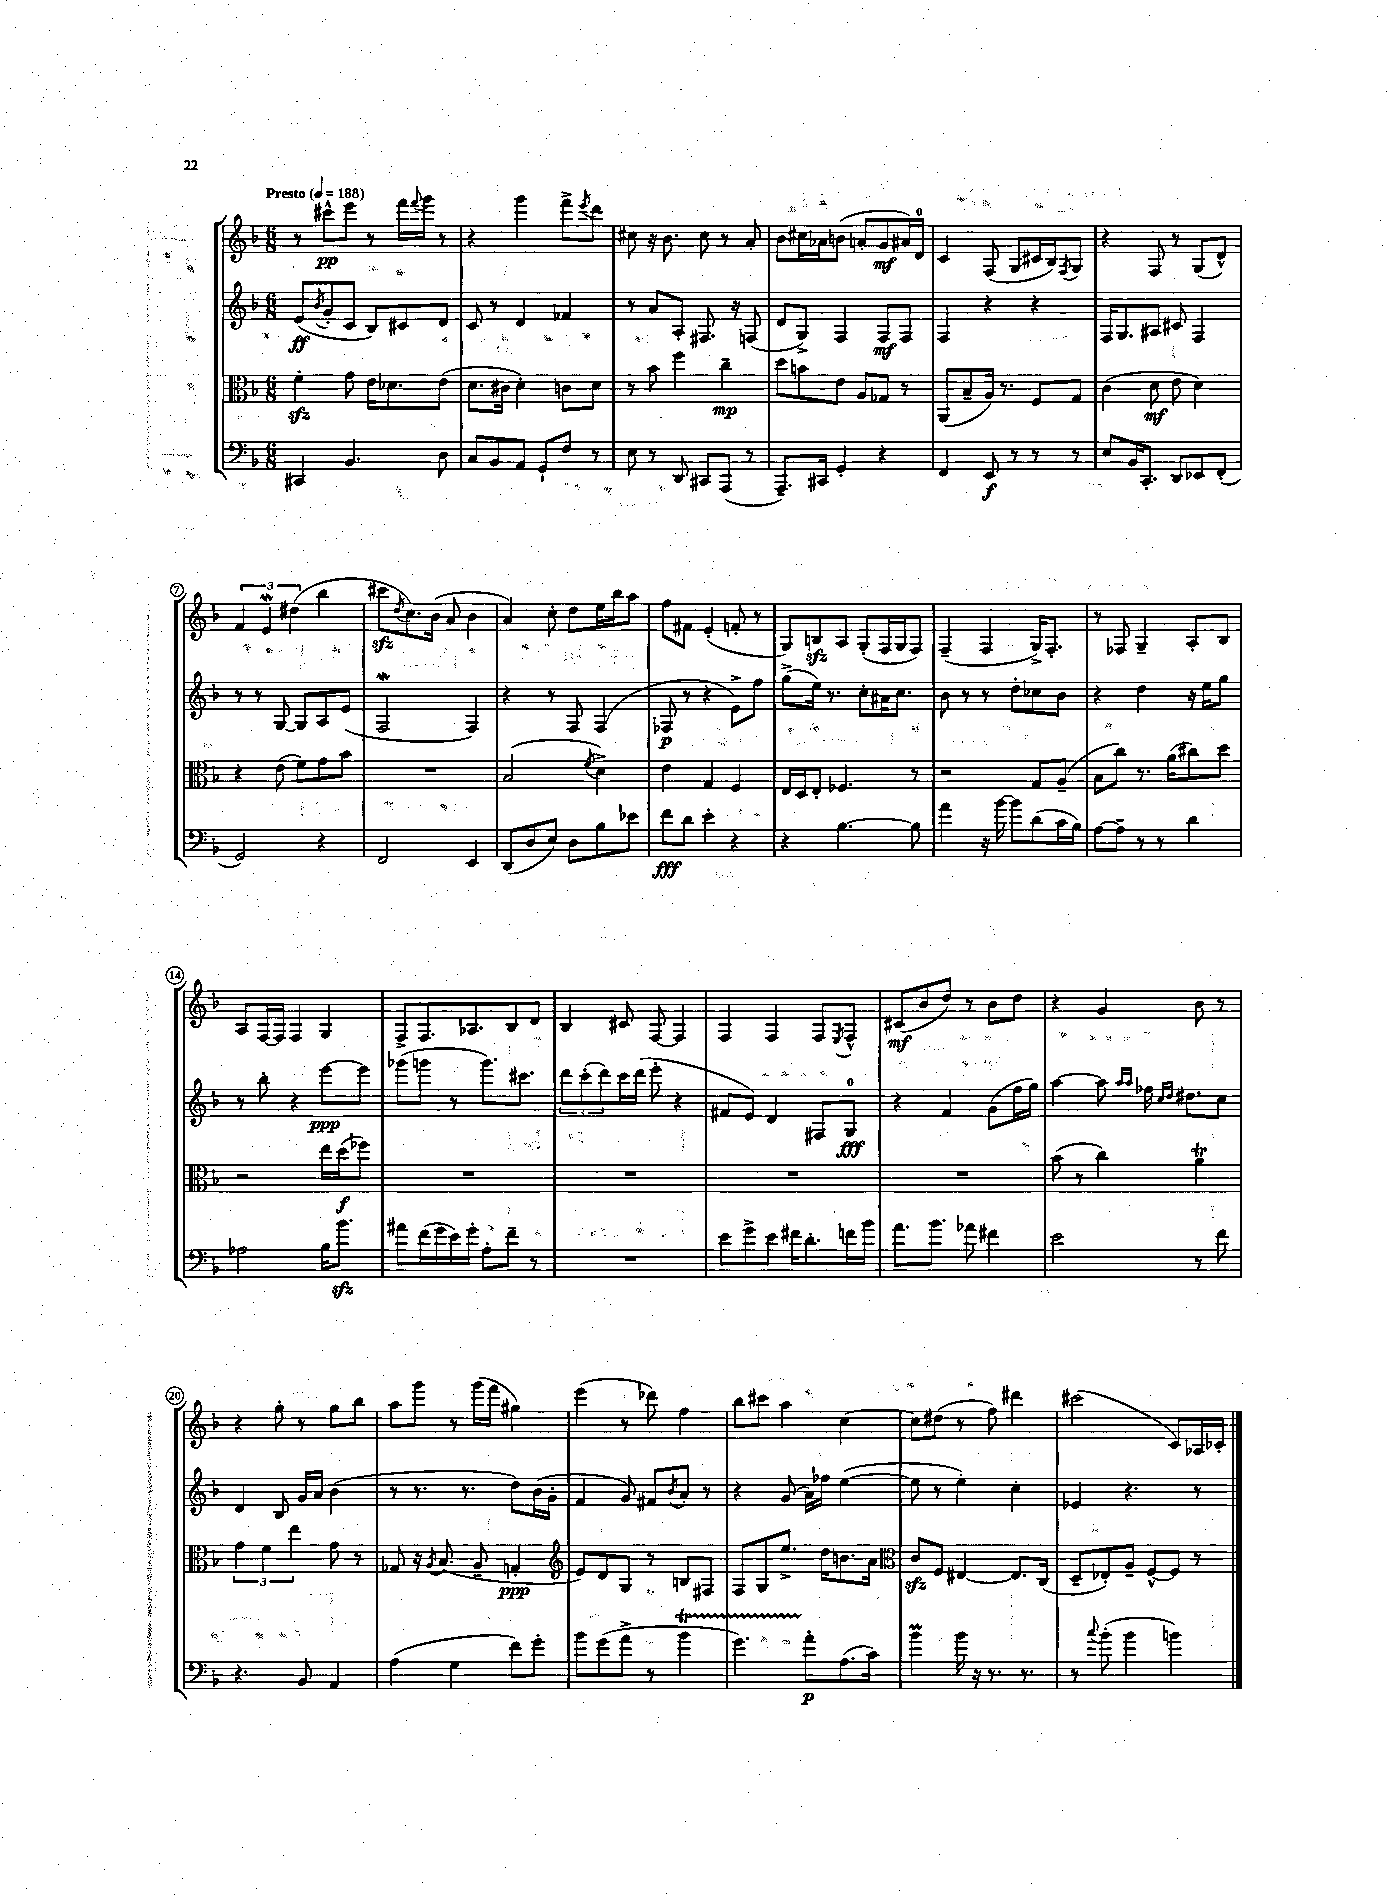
<<
\new StaffGroup <<
\new Staff = "s0" {
    \clef treble \key f \major \numericTimeSignature \time 6/8 \tempo "Presto" 4 = 188
    r8 cis'''8-^\pp e'''8 r8 f'''16 \appoggiatura { f'''8 } g'''16 r8 |
    r4 g'''4 f'''8-> \acciaccatura { e'''8 } d'''8 |
    cis''8 r16 bes'8. cis''8 r8 a'8-. |
    bes'8 cis''16 aes'16 b'8( a'8-. g'8\mf ais'16) d'16-0 |
    c'4 f8( g8 cis'16 bes16) \acciaccatura { f8 } g8 |
    r4 f8 r8 g8( d'8-^) |
    \tuplet 3/2 { f'4 e'4\mordent dis''4( } bes''4 |
    cis'''8\sfz \acciaccatura { d''8 } c''8.) bes'16( a'8 bes'4 |
    a'4) c''8-. d''8 e''16 bes''16 a''8 |
    f''8 fis'8 e'4-.( f'8-. r8 |
    g8) b8\sfz a8 g8-.( f16 g16 f8) |
    f4--( f4 g16->) f8.-. |
    r8 fes8 g4-- a8-. bes8 |
    a8 f16~ f16 f4 g4 |
    f8-> f8. aes8. bes8 d'8 |
    bes4 cis'8 f8~ f4 |
    f4 f4 f8 \acciaccatura { e8 } f8-^ |
    cis'8\mf( bes'8 d''8) r8 bes'8 d''8 |
    r4 g'4 bes'8 r8 |
    r4 g''8-. r8 g''8 bes''8 |
    a''8 g'''8 r8 g'''16( f'''16 gis''4) |
    e'''4( r8 des'''8) f''4 |
    bes''8 cis'''8 a''4 c''4~ |
    c''8 dis''8( r8 f''8) dis'''4 |
    cis'''2( c'8) aes16 ces'16-. \bar "|." |
}
\new Staff = "s1" {
    \clef treble \key f \major \numericTimeSignature \time 6/8
    e'8\ff( \acciaccatura { bes'8 } g'8-. c'8 bes8) cis'8 d'8 |
    c'8 r8 d'4 fes'4 |
    r8 a'8 a8-. fis8. r16 f8( |
    d'8 g8->) f4 f8\mf f8 |
    f4 r4 r4 |
    f16 g8. ais8 cis'8 f4 |
    r8 r8 g8~ g8 a8 e'8( |
    f2\mordent f4) |
    r4 r8 f8 f4( |
    fes8\p r8 r4 e'8->) f''8 |
    g''8->( e''16) r8. c''8-. ais'16 c''8. |
    bes'8 r8 r8 d''8-. ces''8 bes'8 |
    r4 d''4 r16 e''16 g''8 |
    r8 bes''8-. r4 e'''8~\ppp e'''8 |
    ges'''8( g'''8 r8 g'''8.) cis'''8. |
    \tuplet 3/2 { d'''8 c'''8-.( d'''8) } c'''16 d'''16( e'''8-. r4 |
    fis'8 e'8) d'4 fis8 g8-0\fff |
    r4 f'4 g'8( f''16 g''16) |
    a''4~ a''8 \grace { a''16 a''16 } fes''16 \grace { c''16 d''16 } dis''8. c''8 |
    d'4 bes8 g'16 a'16 bes'4( |
    r8 r8. r8. d''8) bes'16( g'16-. |
    f'4 g'8) fis'8 \acciaccatura { bes'8 } a'8-. r8 |
    r4 g'8( a'16) fes''16 e''4~( |
    e''8 r8 e''4-.) c''4-. |
    ees'4 r4. r8 \bar "|." |
}
\new Staff = "s2" {
    \clef alto \key f \major \numericTimeSignature \time 6/8
    f'4-.\sfz g'8 e'16 des'8. e'8( |
    d'8. cis'16 d'4-.) c'8 d'8 |
    r8 bes'8 f''4 c''4--\mp |
    d''8 b'8 e'8 a8 ges8 r8 |
    a,8( bes8-- a16) r8. f8 g8 |
    c'4( d'8\mf e'8 d'4) |
    r4 e'8( f'8) g'8 bes'8 |
    R2. |
    bes2( \acciaccatura { f'8 } d'4->) |
    e'4 g4 f4 |
    e16 d16 e8-. fes4. r8 |
    r2 g8 a8--( |
    bes8 c''8) r8. a'16( cis''8) d''8 |
    r2 e''16 d''16\f( fes''8) |
    R2. |
    R2. |
    R2. |
    R2. |
    bes'8( r8 c''4) a'4\trill |
    \tuplet 3/2 { g'4 f'4 e''4 } g'8 r8 |
    ges8 r16 \acciaccatura { a8 } bes8.( a8-- g4-.\ppp |
    \clef treble e'8) d'8 g8 r8 b8 fis8 |
    f8 g8 e''8.-> d''16 b'8. a'16 |
    \clef alto c'8\sfz f8 eis4~ eis8. c16( |
    d8-- ees8-.) a8-- f8~-^ f8 r8 \bar "|." |
}
\new Staff = "s3" {
    \clef bass \key f \major \numericTimeSignature \time 6/8
    cis,4 bes,4. d8 |
    c8 bes,8 a,8 g,8-! f8 r8 |
    e8 r8 d,8 cis,8 a,,8( r8 |
    a,,8.--) cis,16 g,4-. r4 |
    f,4 e,8\f r8 r8 r8 |
    e8 bes,16 c,8.-. d,8 ees,8 f,8-.( |
    g,2) r4 |
    f,2 e,4 |
    d,8( d8 e8) d8 bes8 ees'8 |
    f'8\fff d'8 e'4-. r4 |
    r4 bes4.~ bes8 |
    a'4 r16 bes'16~ bes'8 d'8( c'16 bes16) |
    a8~ a8-- r8 r8 d'4 |
    aes2 bes16 bes'8.\sfz |
    ais'8 f'16( g'16 e'16) g'16-. a8-. f'8-- r8 |
    R2. |
    e'8 g'8-> e'8 fis'16 d'8.-. f'16 bes'16 |
    a'8. bes'8. aes'8 fis'4 |
    e'2 r8 f'8 |
    r4. bes,8 a,4 |
    a4( g4 f'8) g'8-. |
    bes'8 g'8( a'8-> r8 bes'4\startTrillSpan |
    g'4.) a'8-.\stopTrillSpan\p a8.( c'16) |
    bes'4\prall bes'16 r16 r8. r8. |
    r8 \appoggiatura { c''8 } bes'8-.( bes'4 b'4) \bar "|." |
}
>>
>>
\layout { \context { \Score \override BarNumber.stencil = #(make-stencil-circler 0.1 0.3 ly:text-interface::print) } }
